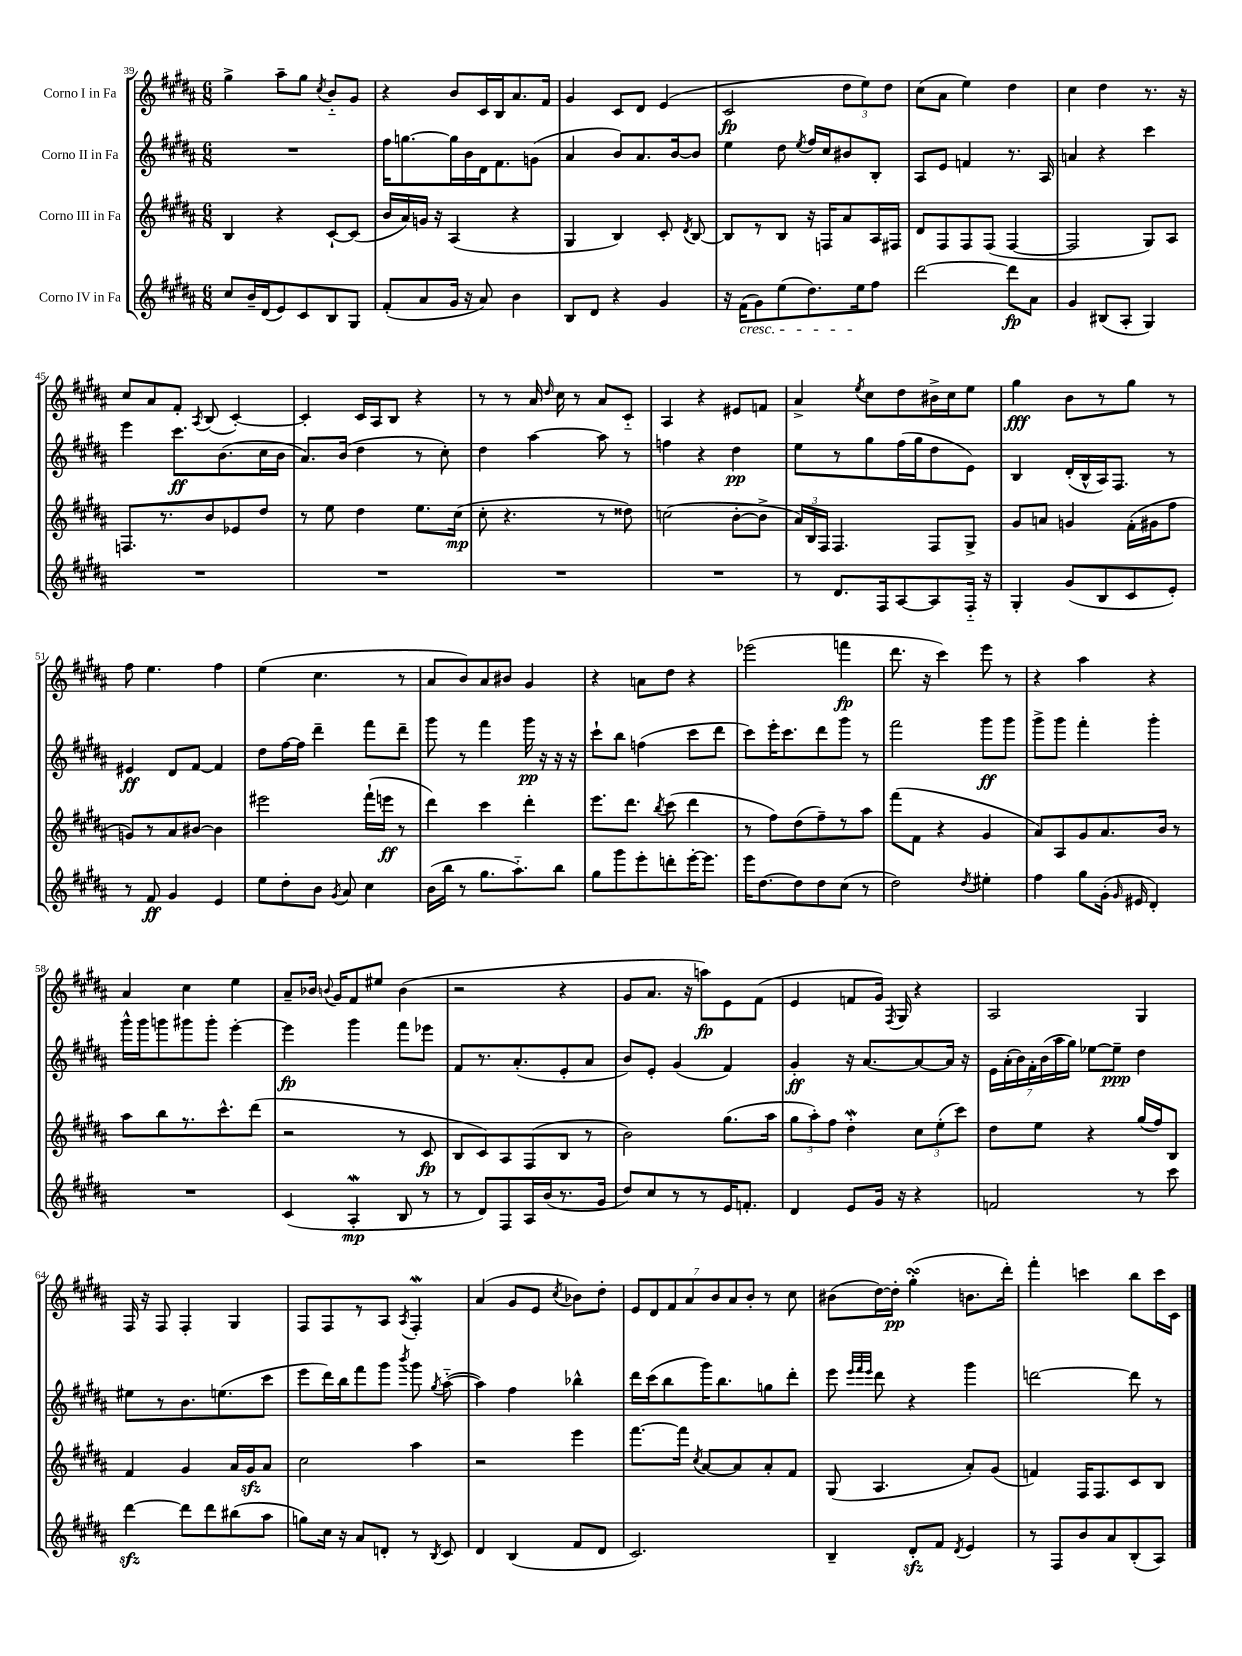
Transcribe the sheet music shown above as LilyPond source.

<<
\new StaffGroup <<
\new Staff = "s0" \with { instrumentName = "Corno I in Fa" } {
    \clef treble \key b \major \numericTimeSignature \time 6/8
    \autoBeamOff gis''4-> ais''8[-- gis''8] \acciaccatura { cis''8 } b'8[-_ gis'8] |
    r4 b'8[ cis'16 b16 ais'8. fis'16] |
    gis'4 cis'8[ dis'8] e'4( |
    cis'2\fp \tuplet 3/2 { dis''8[ e''8) dis''8] } |
    cis''8[( ais'8] e''4) dis''4 |
    cis''4 dis''4 r8. r16 |
    cis''8[ ais'8 fis'8]-. \acciaccatura { ais8 } b8( cis'4~-.) |
    cis'4-. cis'16[ ais16 b8] r4 |
    r8 r8 ais'16 \grace { dis''16 } cis''16 r8 ais'8[ cis'8]-_ |
    ais4 r4 eis'8[ f'8] |
    ais'4-> \acciaccatura { e''8 } cis''8[ dis''8 bis'16-> cis''16 e''8] |
    gis''4\fff b'8[ r8 gis''8] r8 |
    fis''8 e''4. fis''4 |
    e''4( cis''4. r8 |
    ais'8[ b'8) ais'8 bis'8] gis'4 |
    r4 a'8[ dis''8] r4 |
    ees'''2( f'''4\fp |
    dis'''8. r16 cis'''4) e'''8 r8 |
    r4 ais''4 r4 |
    ais'4 cis''4 e''4 |
    ais'8[-- bes'16] \appoggiatura { b'8 } gis'16[ fis'8 eis''8] b'4( |
    r2 r4 |
    gis'8[ ais'8.] r16 a''8[\fp) e'8 fis'8]( |
    e'4 f'8[ gis'16]) \acciaccatura { fis8 } gis16 r4 |
    ais2 gis4 |
    fis16 r16 fis8 fis4-. gis4 |
    fis8[ fis8 r8 ais8] \acciaccatura { ais8 } fis4-.\mordent |
    ais'4( gis'8[ e'8] \acciaccatura { cis''8 } bes'8[) dis''8]-. |
    \tuplet 7/4 { e'8[ dis'8 fis'8 ais'8 b'8 ais'8 b'8]-. } r8 cis''8 |
    bis'8[( dis''16~) dis''16]-.\pp gis''4-.\turn( b'8.[ dis'''16]-.) |
    fis'''4-. c'''4 b''8[ c'''16 cis'16] \bar "|." |
}
\new Staff = "s1" \with { instrumentName = "Corno II in Fa" } {
    \clef treble \key b \major \numericTimeSignature \time 6/8
    \autoBeamOff R2. |
    fis''16[ g''8.~ g''16 b'16 dis'16 fis'8. g'8]( |
    ais'4 b'8[) ais'8. b'16~ b'8] |
    e''4 dis''8 \acciaccatura { e''8 } fis''16[ cis''16 bis'8 b8]-. |
    ais8[ e'8] f'4 r8. ais16 |
    a'4 r4 cis'''4 |
    e'''4 cis'''8.[\ff b'8.( cis''16 b'16] |
    ais'8.[) b'16]( dis''4 r8 cis''8-.) |
    dis''4 ais''4~ ais''8 r8 |
    f''4 r4 dis''4\pp |
    e''8[ r8 gis''8 fis''16( gis''16 dis''8 e'8]) |
    b4 dis'16[-.( b16-^ ais16) fis8.] r8 |
    eis'4\ff dis'8[ fis'8]~ fis'4 |
    dis''8[ fis''16~ fis''16] dis'''4-- fis'''8[ dis'''8]-- |
    gis'''8 r8 fis'''4 gis'''16\pp r16 r16 r16 |
    cis'''8[-! b''8] f''4( cis'''8[ dis'''8] |
    cis'''8[) e'''16-. cis'''8. dis'''8 gis'''8] r8 |
    fis'''2 gis'''8[\ff gis'''8] |
    gis'''8[-> gis'''8] fis'''4-. gis'''4-. |
    gis'''16[-^ gis'''16 g'''8 gis'''8 gis'''8]-. e'''4~-. |
    e'''4\fp gis'''4 fis'''8[ ees'''8] |
    fis'8[ r8. ais'8.-.( e'8-. ais'8] |
    b'8[) e'8]-. gis'4( fis'4) |
    gis'4-.\ff r16 ais'8.[~ ais'8~ ais'16] r16 |
    \tuplet 7/4 { e'16[ ais'16-.( b'16) fis'16-. b'16( ais''16 gis''16]) } ees''8[~ ees''8]--\ppp dis''4 |
    eis''8[ r8 b'8. e''8.( cis'''8] |
    e'''8[ dis'''16) b''16 fis'''8 gis'''8] \acciaccatura { b'''8 } gis'''8 \acciaccatura { gis''8 } ais''8~-_( |
    ais''4) fis''4 bes''4-^ |
    dis'''16[ cis'''16( b''8 gis'''16) b''8. g''8 dis'''8]-. |
    e'''8 \grace { e'''32[ fis'''32 e'''32] } dis'''8 r4 gis'''4 |
    d'''2~ d'''8 r8 \bar "|." |
}
\new Staff = "s2" \with { instrumentName = "Corno III in Fa" } {
    \clef treble \key b \major \numericTimeSignature \time 6/8
    \autoBeamOff b4 r4 cis'8[~-! cis'8]( |
    b'16[ ais'16) g'16] r16 ais4( r4 |
    gis4 b4) cis'8-. \acciaccatura { dis'8 } b8~ |
    b8[ r8 b8] r16 f16[ ais'8 ais16 fis16] |
    dis'8[ fis8 fis8 fis8]( fis4~ |
    fis2 gis8[) ais8] |
    f8.[ r8. b'8 ees'8 dis''8] |
    r8 e''8 dis''4 e''8.[ cis''16]\mp( |
    cis''8-. r4. r8 disis''8) |
    c''2( b'8[~-. b'8]-> |
    \tuplet 3/2 { ais'16[) b16 fis16] } fis4. fis8[ gis8]-> |
    gis'8[ a'8] g'4 fis'16[-.( gis'16 fis''8] |
    g'8[) r8 ais'8 bis'8]~ bis'4 |
    eis'''2 fis'''16[-!( e'''16]\ff r8 |
    dis'''4) cis'''4 dis'''4-. |
    e'''8.[ dis'''8.] \acciaccatura { b''8 } cis'''8( dis'''4 |
    r8 fis''8[) dis''8( fis''8--) r8 ais''8] |
    fis'''8[( fis'8] r4 gis'4 |
    ais'8[) ais8 gis'8 ais'8. b'16] r8 |
    ais''8[ b''8 r8. cis'''8.-^ dis'''8]( |
    r2 r8 cis'8\fp |
    b8[ cis'8) ais8 fis8( b8] r8 |
    b'2) gis''8.[( ais''16] |
    \tuplet 3/2 { gis''8[ ais''8-.) fis''8] } dis''4-.\mordent \tuplet 3/2 { cis''8[ e''8-.( cis'''8]) } |
    dis''8[ e''8] r4 gis''16[( fis''16) b8] |
    fis'4 gis'4 ais'16[ gis'16\sfz ais'8] |
    cis''2 ais''4 |
    r2 e'''4 |
    fis'''8.[~ fis'''16] \acciaccatura { cis''8 } ais'8[~ ais'8 ais'8-. fis'8] |
    gis8( ais4. ais'8[-.) gis'8]( |
    f'4) fis16[ fis8. cis'8 b8] \bar "|." |
}
\new Staff = "s3" \with { instrumentName = "Corno IV in Fa" } {
    \clef treble \key b \major \numericTimeSignature \time 6/8
    \autoBeamOff cis''8[ b'16-- dis'16( e'8) cis'8 b8 gis8] |
    fis'8[-.( ais'8 gis'16] r16 ais'8) b'4 |
    b8[ dis'8] r4 gis'4 |
    r16 fis'16[\cresc( gis'8) e''8( dis''8.) e''16\! fis''8] |
    dis'''2~ dis'''8[\fp ais'8] |
    gis'4 bis8[( ais8]-. gis4) |
    R2. |
    R2. |
    R2. |
    R2. |
    r8 dis'8.[ fis16 ais8~ ais8 fis16]-_ r16 |
    gis4-. gis'8[( b8 cis'8 e'8]-.) |
    r8 fis'8\ff gis'4 e'4 |
    e''8[ dis''8-. b'8] \acciaccatura { gis'8 } ais'8 cis''4 |
    b'16[( b''16] r8 gis''8.[ ais''8.-_) b''8] |
    gis''8[ gis'''8 e'''8-. d'''8-. e'''16~-. e'''8.] |
    e'''16[ dis''8.~ dis''8 dis''8 cis''8]( r8 |
    dis''2) \acciaccatura { dis''8 } eis''4-. |
    fis''4 gis''8[ gis'16]-.( \grace { gis'16 } eis'16 dis'4-.) |
    R2. |
    cis'4( ais4-.\mordent\mp b8 r8 |
    r8 dis'8[) fis8 ais16 b'16( r8. gis'16] |
    dis''8[) cis''8 r8 r8 e'16 f'8.]-. |
    dis'4 e'8[ gis'16] r16 r4 |
    f'2 r8 cis'''8 |
    dis'''4~\sfz dis'''8[ dis'''8 bis''8( ais''8] |
    g''8[) cis''16] r16 ais'8[ d'8]-. r8 \acciaccatura { b8 } cis'8 |
    dis'4 b4( fis'8[ dis'8] |
    cis'2.) |
    b4-- dis'8[-.\sfz fis'8] \acciaccatura { dis'8 } e'4 |
    r8 fis8[ b'8 ais'8 b8-.( ais8]) \bar "|." |
}
>>
>>
\layout { \context { \Score currentBarNumber = #39 } }
